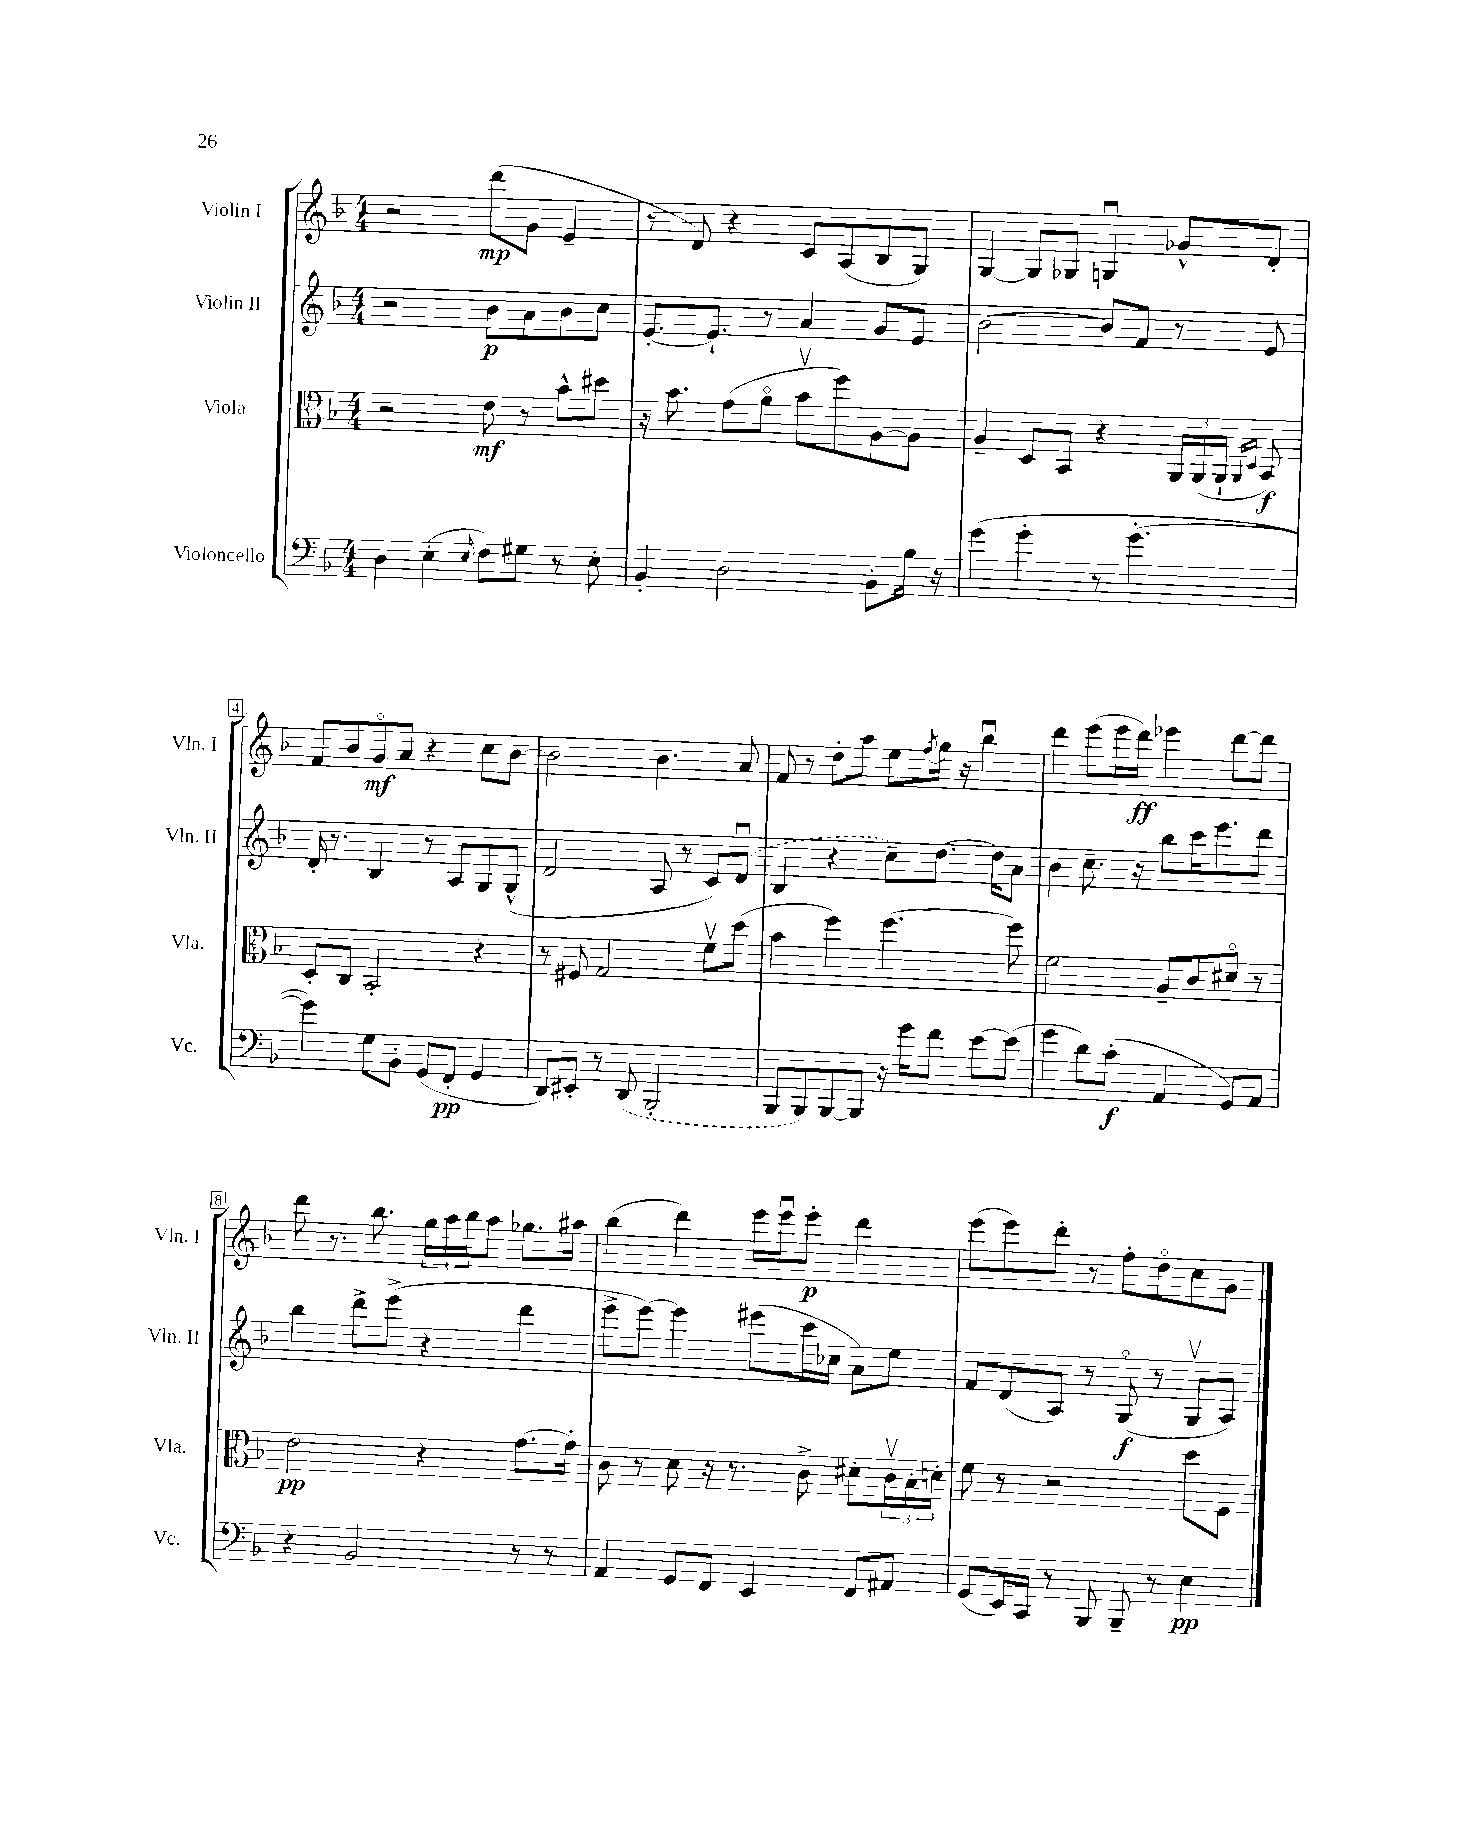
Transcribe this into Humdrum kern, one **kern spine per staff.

**kern	**kern	**kern	**kern
*staff4	*staff3	*staff2	*staff1
*clefF4	*clefC3	*clefG2	*clefG2
*k[b-]	*k[b-]	*k[b-]	*k[b-]
*M4/4	*M4/4	*M4/4	*M4/4
4D	2r	2r	2r
(4E'	.	.	.
16qqE	.	.	.
8F)	8e	8b-	(8ddd
8G#	8r	8a	8g
8r	8b-^^	8b-	4e~
8E'	8dd#	8cc	.
=	=	=	=
4BB-'	16r	[8.e'	8r
.	8.b-	.	.
.	.	.	8d)
.	.	8.e`]	.
2D	(8g	.	4r
.	8ao	8r	.
.	8b-v	4a	8c
.	8ff)	.	(8A
8BB-'	[8A	8g	8B-
16B-	8A]	8e	8G)
16r	.	.	.
=	=	=	=
(4g	4A~	[2b-	[4G
4g'	8D	.	8G]
.	8BB-	.	8G-
8r	4r	8b-]	4Gu
[4.g'	.	8f	.
.	24AA	8r	8g-^^
.	(24AA	.	.
.	24AA`	.	.
.	16qqAA	.	.
.	16qqD	.	.
.	8BB-)	8e	8d'
=	=	=	=
4g])	8D'	16d'	8f
.	.	8.r	.
.	8C	.	8b-
8G	2BB-'	4B-	8go
8BB-'	.	.	8a
(8GG	.	8r	4r
8FF'	.	8A	.
4GG	4r	8G	8cc
.	.	(8G^^	[8b-
=	=	=	=
8DD)	8r	2d	2b-]
8EE#'	8F#	.	.
8r	2G	.	.
(8DD	.	.	.
2BBB-'	.	8A	4.b-
.	.	8r	.
.	8fv	8c)	.
.	(8dd	(8du	8a
=	=	=	=
8BBB-	4b-	4B-	8f
8BBB-)	.	.	8r
[8BBB-	4ff)	4r	8dd'
8BBB-]	.	.	8aa
16r	[4.ff	8cc~)	8ee
16g	.	.	.
.	.	.	8qff
8f	.	[8.dd	16gg
.	.	.	16r
[8e	.	.	4bb-u
.	.	16dd]	.
(8e]	8ff]	8a	.
=	=	=	=
4g	2f	4b-	4ddd
8d)	.	8.cc~	(8eee
(8c'	.	.	16eee
.	.	16r	16ddd)
4AA	8A~	8bb-	4eee-
.	8c	16ccc	.
.	.	8.eee	.
8GG)	8d#o	.	[8ddd
8AA	8r	8ddd	8ddd]
=	=	=	=
4r	2e	4bb-	8ddd
.	.	.	8.r
2BB-	.	8ddd^	.
.	.	.	8.bb-
.	.	(8eee^	.
.	4r	4r	24gg
.	.	.	24aa
.	.	.	24bb-
.	.	.	8aa
8r	[8.g	4ddd	8.gg-
8r	.	.	.
.	16g']	.	16aa#
=	=	=	=
4AA	8c	8eee^	(4bb-
.	8r	[8eee)	.
8GG	8d	4eee]	4ddd)
8FF	16r	.	.
.	8.r	.	.
4EE	.	(8eee#	16eee
.	.	.	16eeeu
.	8c^	16ccc	8eee'
.	.	16cc-	.
8FF	8d#'	8a)	4ddd
8AA#	24cv	8ee	.
.	24B-'	.	.
.	24d'	.	.
=	=	=	=
(8GG	8f	8f	(8eee
16EE)	8r	(8d	8eee)
16CC	.	.	.
8r	2r	8A)	8ddd'
8BBB-	.	8r	8r
8BBB-~	.	(8Go	8ff'
8r	.	8r	8ddo
4E	8dd	8Gv	8cc
.	8F	8A)	8g
==	==	==	==
*-	*-	*-	*-
